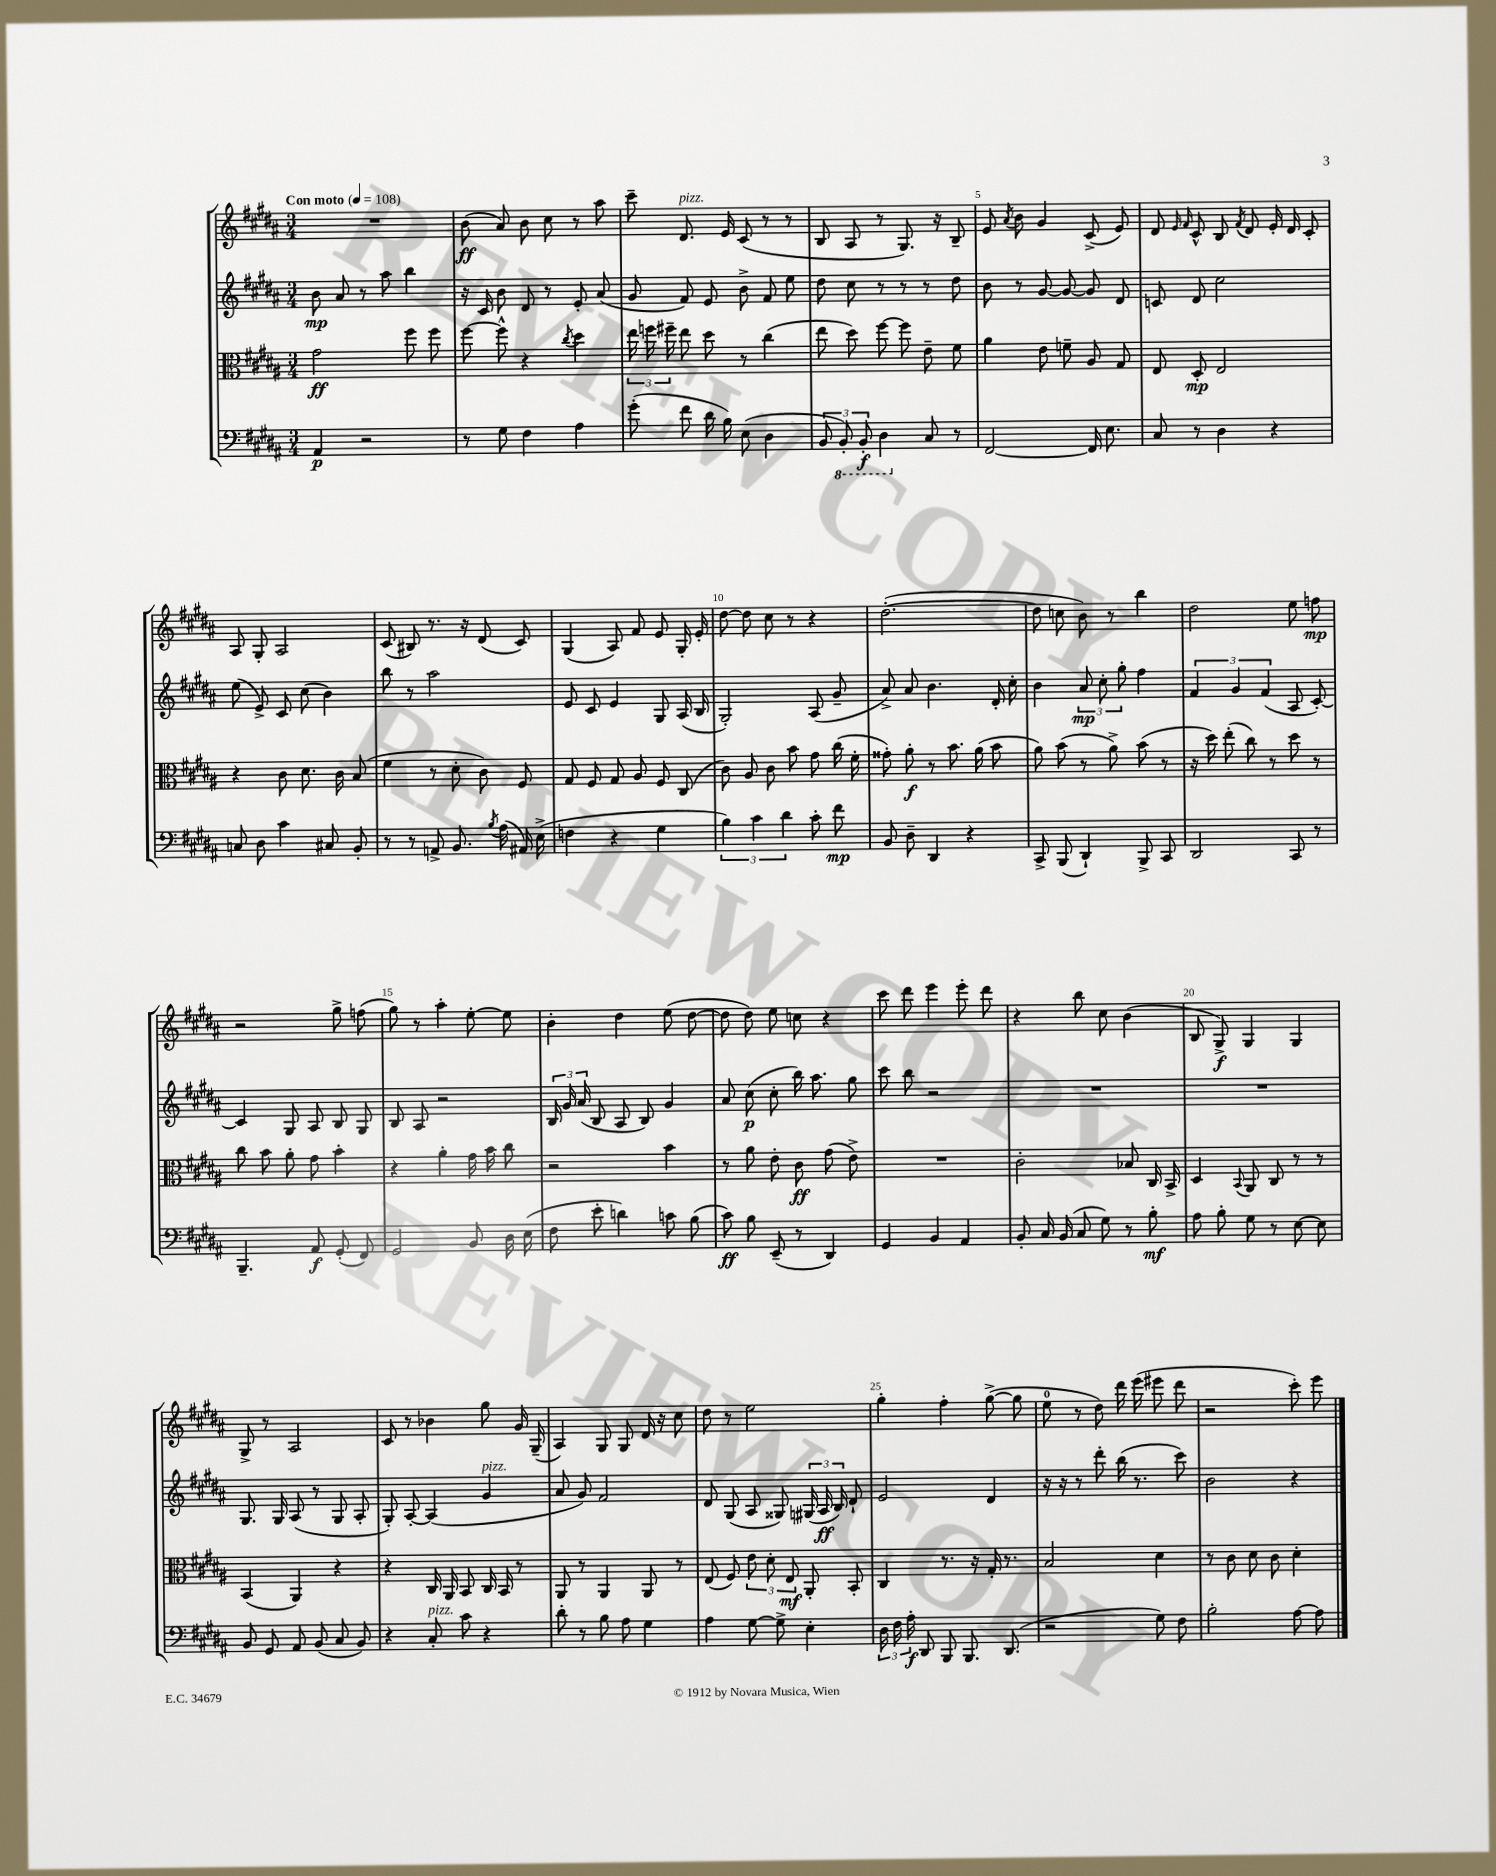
<<
\new StaffGroup <<
\new Staff = "s0" {
    \clef treble \key b \major \numericTimeSignature \time 3/4 \tempo "Con moto" 4 = 108
    \autoBeamOff R2. |
    b'8\ff( ais'8) b'8 cis''8 r8 ais''8 |
    cis'''8-- dis'8.^\markup { \italic "pizz." } e'16 cis'8( r8 r8 |
    b8 ais8 r8 gis8.) r16 b8-- |
    e'8 \acciaccatura { ais'8 } b'8 gis'4 cis'8->( e'8) |
    dis'8 \grace { e'16 fis'16 } cis'8-^ b8 \acciaccatura { fis'8 } dis'8 e'16-. dis'16 cis'8-. |
    ais8 gis8-. ais2 |
    cis'8( bis8) r8. r16 dis'8( cis'8) |
    gis4( ais8) fis'8 e'8 gis16-. e'16-. |
    dis''8~ dis''8 cis''8 r8 r4 |
    dis''2.~-.( |
    dis''8 c''8 b'8) r8 b''4 |
    dis''2 e''8 f''8\mp |
    r2 gis''8-> f''8( |
    gis''8) r8 ais''4-. e''8~-. e''8 |
    b'4-. dis''4 e''8( dis''8~ |
    dis''8 dis''8) e''8 c''8 r4 |
    cis'''8 dis'''8 e'''4 e'''8-. dis'''8 |
    r4 b''8 cis''8 b'4( |
    b8 gis8->\f) gis4 gis4 |
    gis8-> r8 ais2 |
    cis'8 r8 bes'4 gis''8 gis'16 gis16--( |
    ais4) gis8 gis8 dis'16 r16 cis''8 |
    dis''8 r8 e''2 |
    gis''4-. fis''4-. gis''8~->( gis''8 |
    e''8-0 r8 dis''8) dis'''16 e'''16( eis'''8 dis'''8 |
    r2 cis'''8-.) e'''8 \bar "|." |
}
\new Staff = "s1" {
    \clef treble \key b \major \numericTimeSignature \time 3/4
    \autoBeamOff b'8\mp ais'8 r8 ais''8 b''4 |
    r16 cis'16 b'8 dis'8 r8 e'8-. ais'8( |
    gis'8 fis'8) e'8 b'8-> fis'8 e''8 |
    dis''8 cis''8 r8 r8 r8 dis''8 |
    b'8 r8 gis'8~ gis'8~ gis'8 dis'8 |
    c'8 dis'8 cis''2 |
    e''8( e'8->) cis'8 cis''8( b'4) |
    b''8 r8 ais''2 |
    e'8 cis'8 e'4 gis8 ais16( b16 |
    gis2-.) ais8( gis'8-- |
    ais'8->) ais'8 b'4. dis'16-. cis''16-. |
    b'4 \tuplet 3/2 { ais'8\mp cis''8-. gis''8-. } fis''4 |
    \tuplet 3/2 { fis'4 gis'4 fis'4( } ais8 cis'8~-.) |
    cis'4 gis8 ais8 b8 gis8 |
    b8 ais8 r2 |
    \tuplet 3/2 { b16 gis'16 ais'16( } b8 ais8 b8) gis'4 |
    ais'8 cis''8\p( cis''8-. b''16) ais''8. gis''8 |
    cis'''8 b''8 r2 |
    R2. |
    R2. |
    gis8. gis16 ais8( r8 gis8 ais8-. |
    gis8-.) ais8~-. ais4( gis'4^\markup { \italic "pizz." } |
    ais'8 gis'8) fis'2 |
    dis'8 gis8( ais8 gisis8) \tuplet 3/2 { gis16( ais16\ff b16) } dis'8-! |
    e'2 dis'4 |
    r16 r16 r8 dis'''8-. b''16( r8. cis'''8) |
    b'2 r4 \bar "|." |
}
\new Staff = "s2" {
    \clef alto \key b \major \numericTimeSignature \time 3/4
    \autoBeamOff gis'2\ff fis''8 fis''8 |
    fis''8~ fis''8-^ r4 \acciaccatura { cis''8 } dis''4 |
    \tuplet 3/2 { e''16 f''16 fis''16-- } e''8 dis''8 r8 cis''4( |
    e''8 dis''8) fis''8~ fis''8 e'8-- fis'8 |
    ais'4 e'8 f'8-- ais8 gis8 |
    e8 dis8-.\mp e2 |
    r4 cis'8 dis'8. cis'16 b8( |
    fis'4 r8 dis'8-. cis'8) fis8 |
    gis8 fis8 gis8 ais8 fis8 cis8( |
    cis'8) ais8 cis'8 b'8 gis'8 cis''16( fis'16-. |
    gisis'8-.) ais'8-.\f r8 b'8. ais'16( b'8 |
    ais'8) b'8( r8 ais'8->) b'8( r8 |
    r16 dis''16) e''8-.( cis''8) r8 dis''8 r8 |
    cis''8 b'8 ais'8-. gis'8 b'4-. |
    r4 ais'4-. gis'16 b'16 cis''8 |
    r2 b'4 |
    r8 ais'8 e'8-. cis'8\ff gis'8( e'8->) |
    R2. |
    cis'2-. bes8 cis16 b,16-> |
    dis4 \appoggiatura { b,8 } ais,8 cis8 r8 r8 |
    b,4( ais,4) r4 |
    r4 cis16 ais,16 b,8 cis16 b,16 r8 |
    ais,8 r8 ais,4 ais,8 r8 |
    e8( fis8) \tuplet 3/2 { e'8 dis'8-. e8\mf } ais,8-. b,8-. |
    cis4 r8. r16 gis16-. r8. |
    b2 dis'4 |
    r8 cis'8 dis'8 cis'8 dis'4-. \bar "|." |
}
\new Staff = "s3" {
    \clef bass \key b \major \numericTimeSignature \time 3/4
    \autoBeamOff ais,4\p r2 |
    r8 gis8 fis4 ais4 |
    gis'8-.( fis'8 dis'16 b16) e8( dis4 |
    \tuplet 3/2 { b,8 \ottava #-1 b,,8-.) b,,8-.\f } dis,4 \ottava #0 cis8 r8 |
    fis,2~ fis,16 e8. |
    cis8 r8 dis4 r4 |
    c8 dis8 cis'4 cis8 b,8-. |
    r8 r8 a,8-> b,8. \acciaccatura { b8 } ais16( ais,16) e16->( |
    f4 r4 gis4 |
    \tuplet 3/2 { b4) cis'4 dis'4 } cis'8-. fis'8\mp |
    b,8 dis8-- dis,4 r4 |
    cis,8-> b,,8( dis,4-!) b,,8-> cis,8 |
    dis,2 cis,8 r8 |
    b,,4.-- ais,8\f gis,8-.( fis,8) |
    gis,2 b,8 dis16 e16( |
    fis8 e'8-. d'4) c'8 b8( |
    cis'8\ff) b8 e,8--( r8 dis,4) |
    gis,4 b,4 ais,4 |
    b,8-. cis16 b,16( cis8 gis8) r8 b8-.\mf |
    ais8 b8-. gis8 r8 e8~ e8 |
    b,8 gis,8 ais,8 b,8( cis8 b,8) |
    r4 cis8-.^\markup { \italic "pizz." } cis'8 r4 |
    dis'8-. r8 b8 ais8 gis4 |
    ais4 gis8~ gis8-> e4-. |
    \tuplet 3/2 { dis16 fis16 ais16-.\f } dis,8 b,,8 b,,8. dis,8.( |
    r2 gis8) fis8 |
    b2-. ais8~ ais8 \bar "|." |
}
>>
>>
\layout { \context { \Score \override BarNumber.break-visibility = ##(#f #t #t) barNumberVisibility = #(every-nth-bar-number-visible 5) } }
